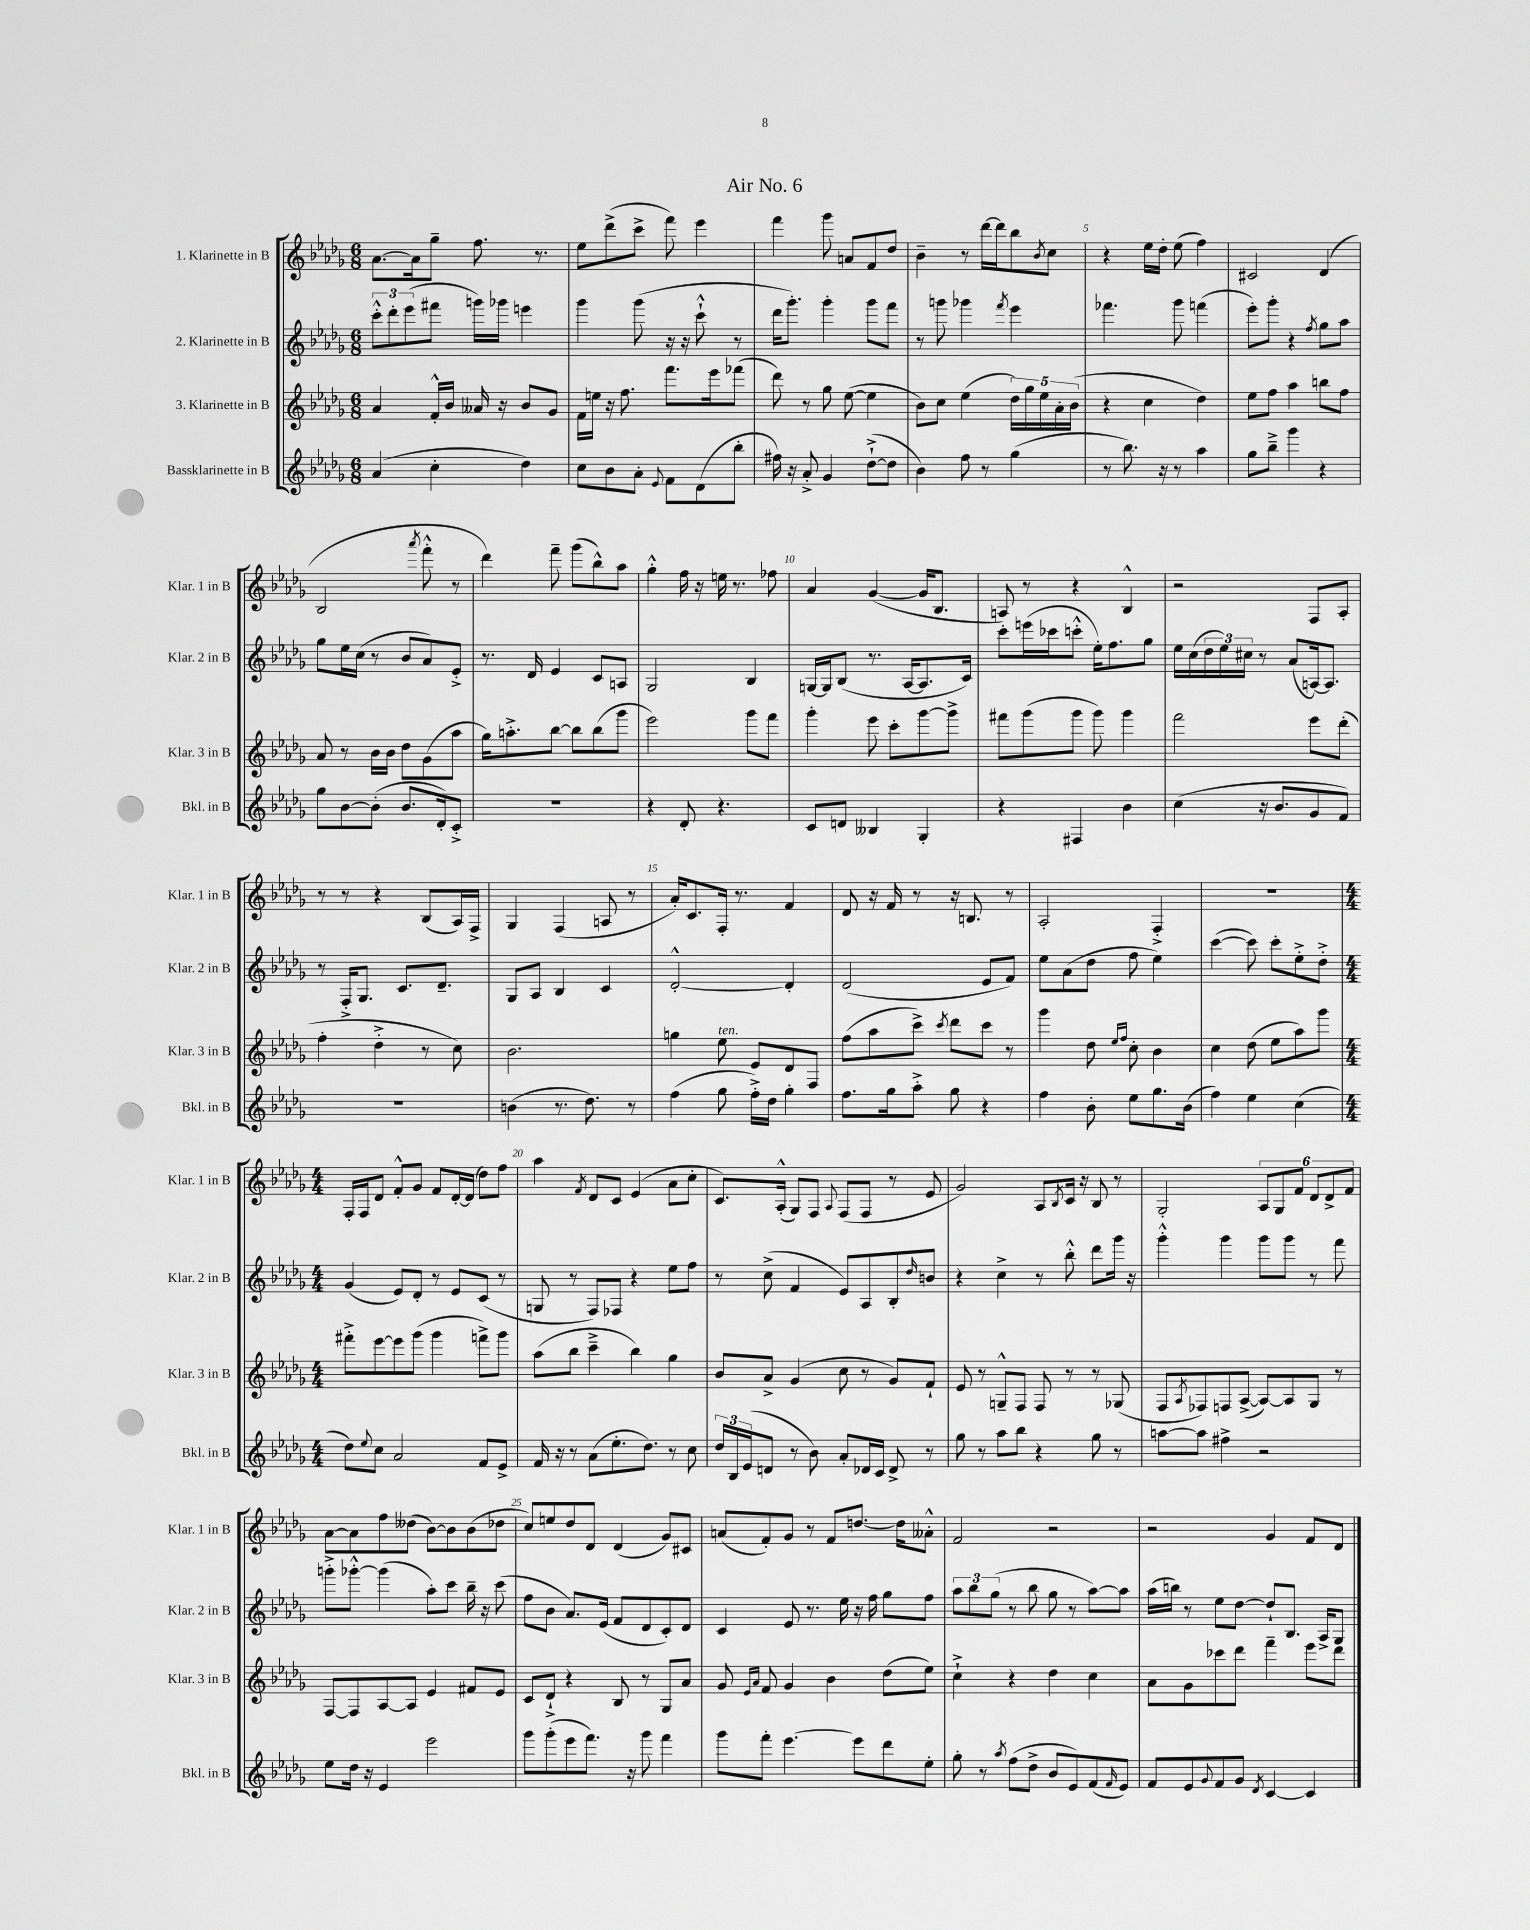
\header { title = "Air No. 6" }
<<
\new StaffGroup <<
\new Staff = "s0" \with { instrumentName = "1. Klarinette in B" shortInstrumentName = "Klar. 1 in B" } {
    \clef treble \key des \major \numericTimeSignature \time 6/8
    aes'8.~ aes'16 ges''8-- f''8. r8. |
    ees''8 des'''8->( c'''8-> f'''8) ees'''4 |
    f'''4 ges'''8 a'8 f'8 des''8 |
    bes'4-- r8 des'''16~ des'''16 bes''8 \acciaccatura { bes'8 } c''8 |
    r4 ees''16 des''16-. ees''8( f''4) |
    cis'2 des'4( |
    bes2 \acciaccatura { aes'''8 } f'''8-.-^ r8 |
    des'''4) f'''8-- ges'''8( bes''8-^) aes''8 |
    ges''4-.-^ f''16 r16 e''16 r8. fes''8 |
    aes'4 ges'4~( ges'16 bes8. |
    a8) r8 r4 bes4-^ |
    r2 f8 aes8-. |
    r8 r8 r4 bes8( aes16) f16-> |
    ges4 f4( a8 r8 |
    aes'16-.) c'8. f16-. r8. f'4 |
    des'8 r16 f'16 r8 r16 b8. r8 |
    aes2-. f4-.-> |
    R2. |
    \numericTimeSignature \time 4/4 f16-. f16 des'8 f'8-.-^ ges'8 f'8 des'16~-. des'16( des''8) f''8 |
    aes''4 \acciaccatura { f'8 } des'8 c'8 ees'4( aes'8 c''8-. |
    c'8.) aes16-.-^( ges8) f8 \appoggiatura { aes8 } f8( f8 r8 ees'8 |
    ges'2) aes8 \acciaccatura { bes8 } c'16 r16 bes8 r8 |
    ges2-. \tuplet 6/4 { aes8 ges8 f'8 des'8 des'8-> f'8 } |
    aes'8~ aes'8 f''8 deses''8( bes'8~) bes'8 bes'8( des''8 |
    c''8) e''8 des''8 des'8 des'4( ges'8) cis'8 |
    a'8( f'8-.) ges'8 r8 f'8 d''8.~ d''16 aeses'8-.-^ |
    f'2 r2 |
    r2 ges'4 f'8 des'8 \bar "|." |
}
\new Staff = "s1" \with { instrumentName = "2. Klarinette in B" shortInstrumentName = "Klar. 2 in B" } {
    \clef treble \key des \major \numericTimeSignature \time 6/8
    \tuplet 3/2 { c'''8-.-^ des'''8-. ees'''8( } fis'''8 g'''16) ges'''16 e'''4 |
    ges'''4 ges'''8( r16 r16 c'''8-!-^ r8 |
    des'''16 ges'''8.-.) ges'''4-. ges'''8 f'''8 |
    r8 g'''8 ges'''4 \acciaccatura { f'''8 } ees'''4 |
    fes'''4. ges'''8 f'''4( |
    ees'''8-.) ges'''8-. r4 \acciaccatura { f''8 } ges''8 aes''8 |
    ges''8 ees''16 c''16( r8 bes'8 aes'8) ees'8-.-> |
    r8. des'16 ees'4 c'8 a8 |
    ges2 bes4 |
    g16~ g16 bes8( r8. aes16~ aes8. c'16) |
    c'''8-. e'''16( ces'''16 c'''8-.-^ ees''16-.) f''8. ges''8 |
    ees''16 c''16( \tuplet 3/2 { des''16 ees''16) cis''16 } r8 aes'8( a16~) a8. |
    r8 f16-.-> ges8. c'8. des'8.-- |
    ges8 aes8 bes4 c'4 |
    des'2~-.-^ des'4-. |
    des'2( ees'8 f'8) |
    ees''8 aes'8( des''8 f''8 ees''4) |
    c'''4~( c'''8) c'''8-. ees''8-.-> des''8-.-> |
    \numericTimeSignature \time 4/4 ges'4( ees'8) des'8-. r8 ees'8 c'8( r8 |
    g8 r8 f8) fes8 r4 ees''8 f''8 |
    r8 c''8->( f'4 ees'8) aes8 bes8-. \grace { des''16 } b'8 |
    r4 c''4-> r8 bes''8-.-^ des'''8 ges'''16 r16 |
    ges'''4-.-^ ges'''4 ges'''8 ges'''8 r8 f'''8 |
    g'''8-.-> ges'''8~-.-^ ges'''4( aes''8-.) c'''8 bes''16-- r16 c'''8( |
    f''8 bes'8 aes'8.) ees'16( f'8 des'8 c'8-.) des'8 |
    c'4 ees'8 r8. ees''16 r16 f''16 ges''8 f''8 |
    \tuplet 3/2 { aes''8 bes''8 ges''8( } r8 bes''8 ges''8 r8 aes''8~) aes''8 |
    aes''16( b''16) r8 ees''8 des''8~ des''8-! bes8. aes16-> ges8 \bar "|." |
}
\new Staff = "s2" \with { instrumentName = "3. Klarinette in B" shortInstrumentName = "Klar. 3 in B" } {
    \clef treble \key des \major \numericTimeSignature \time 6/8
    aes'4 f'16-.-^ bes'16 aeses'16 r16 bes'8 ges'8 |
    f'16 e''16 r16 f''8. f'''8. ees'''16 fes'''8( |
    des'''8) r8 ges''8 ees''8~( ees''4 |
    bes'8) c''8 ees''4( \tuplet 5/4 { des''16) ges''16 ees''16 aes'16-. bes'16( } |
    r4 c''4 des''4) |
    ees''8 f''8 aes''4 b''8 f''8 |
    aes'8 r8 bes'16 bes'16 des''8 ges'8( aes''8 |
    ges''16) a''8.-.-> bes''8~ bes''8 bes''8( ges'''8 |
    ees'''2) ges'''8 f'''8 |
    ges'''4-. ees'''8 c'''8-. ges'''8~ ges'''8-> |
    fis'''8 ges'''8( ges'''8 ges'''8) ges'''4 |
    f'''2 ees'''8 des'''8-.( |
    f''4-. des''4-.-> r8 c''8) |
    bes'2. |
    g''4 ees''8^\markup { \italic "ten." } ees'8 des'8 f8 |
    f''8( aes''8 c'''8->) \acciaccatura { c'''8 } des'''8 c'''8 r8 |
    ges'''4 des''8 \grace { ees''16 f''16 } c''8-. bes'4 |
    c''4 des''8( ees''8 aes''8) ges'''8 |
    \numericTimeSignature \time 4/4 fis'''8-.-> ees'''8~ ees'''8 ges'''8( ges'''4 f'''8->) ges'''8 |
    aes''8( bes''8 c'''4---> bes''4) ges''4 |
    bes'8 aes'8-> ges'4( c''8 r8 ges'8) f'8-! |
    ees'8 r8 g8---^ f8 f8 r8 r8 ges8( |
    f8 \acciaccatura { aes8 } fes8) f8 aes8~->( aes8~) aes8 ges8 r8 |
    f8~ f8 aes8~ aes8 ees'4 fis'8 ees'8 |
    c'8 des'8-!-> r4 bes8 r8 ges8 aes'8 |
    ges'8 \grace { ees'16 aes'16 } f'8 ges'4 bes'4 des''8( ees''8) |
    c''4-!-> r4 des''4 c''4 |
    aes'8 ges'8 ces'''8 des'''8 f'''4-- ees'''8 des'''8 \bar "|." |
}
\new Staff = "s3" \with { instrumentName = "Bassklarinette in B" shortInstrumentName = "Bkl. in B" } {
    \clef treble \key des \major \numericTimeSignature \time 6/8
    aes'4( c''4-. des''4) |
    c''8 bes'8 aes'8-. \appoggiatura { ees'8 } f'8 des'8( bes''8-. |
    fis''16) r16 aes'8-.-> ges'4 des''8~-!->( des''8 |
    bes'4) f''8 r8 ges''4( |
    r8 bes''8.) r16 r8 aes''4 |
    ges''8 bes''8---> ges'''4 r4 |
    ges''8 bes'8~ bes'8-.( bes'8. des'16-.) c'8-.-> |
    R2. |
    r4 des'8-. r4. |
    c'8 d'8 beses4 ges4-. |
    r4 fis4 bes'4 |
    c''4( r16 bes'8. ges'8 f'8) |
    R2. |
    b'4( r8. des''8.) r8 |
    f''4( ges''8 f''16-.->) des''16 ges''4-. |
    f''8. ges''16 aes''8-.-> ges''8 r4 |
    f''4 bes'8-. ees''8 ges''8. bes'16( |
    f''4) ees''4 c''4( |
    \numericTimeSignature \time 4/4 des''8) \appoggiatura { ees''8 } c''8 aes'2 f'8 ees'8-> |
    f'16 r16 r8 aes'8( ees''8.-. des''8.) r8 c''8 |
    \tuplet 3/2 { des''16 bes16 ees'16( } d'8 r8 bes'8) aes'8-. des'16 c'16 des'8-> r8 |
    ges''8 r8 aes''8 bes''8 r4 ges''8 r8 |
    a''8~ a''8 fis''4-> r2 |
    ees''8 des''16 r16 ees'4 ees'''2 |
    ges'''8 ges'''8-.( ees'''8 f'''8.) r16 ges'''8 f'''4 |
    ges'''8 f'''8-. ees'''4.~ ees'''8 des'''8 ees''8-. |
    ges''8-. r8 \acciaccatura { aes''8 } f''8( des''8-> bes'8 ees'8) f'8( \grace { f'16 } ees'8) |
    f'8 ees'8 \appoggiatura { ges'8 } f'8 ges'8 \acciaccatura { des'8 } c'4~ c'4 \bar "|." |
}
>>
>>
\layout { \context { \Score \override BarNumber.break-visibility = ##(#f #t #t) barNumberVisibility = #(every-nth-bar-number-visible 5) } }
